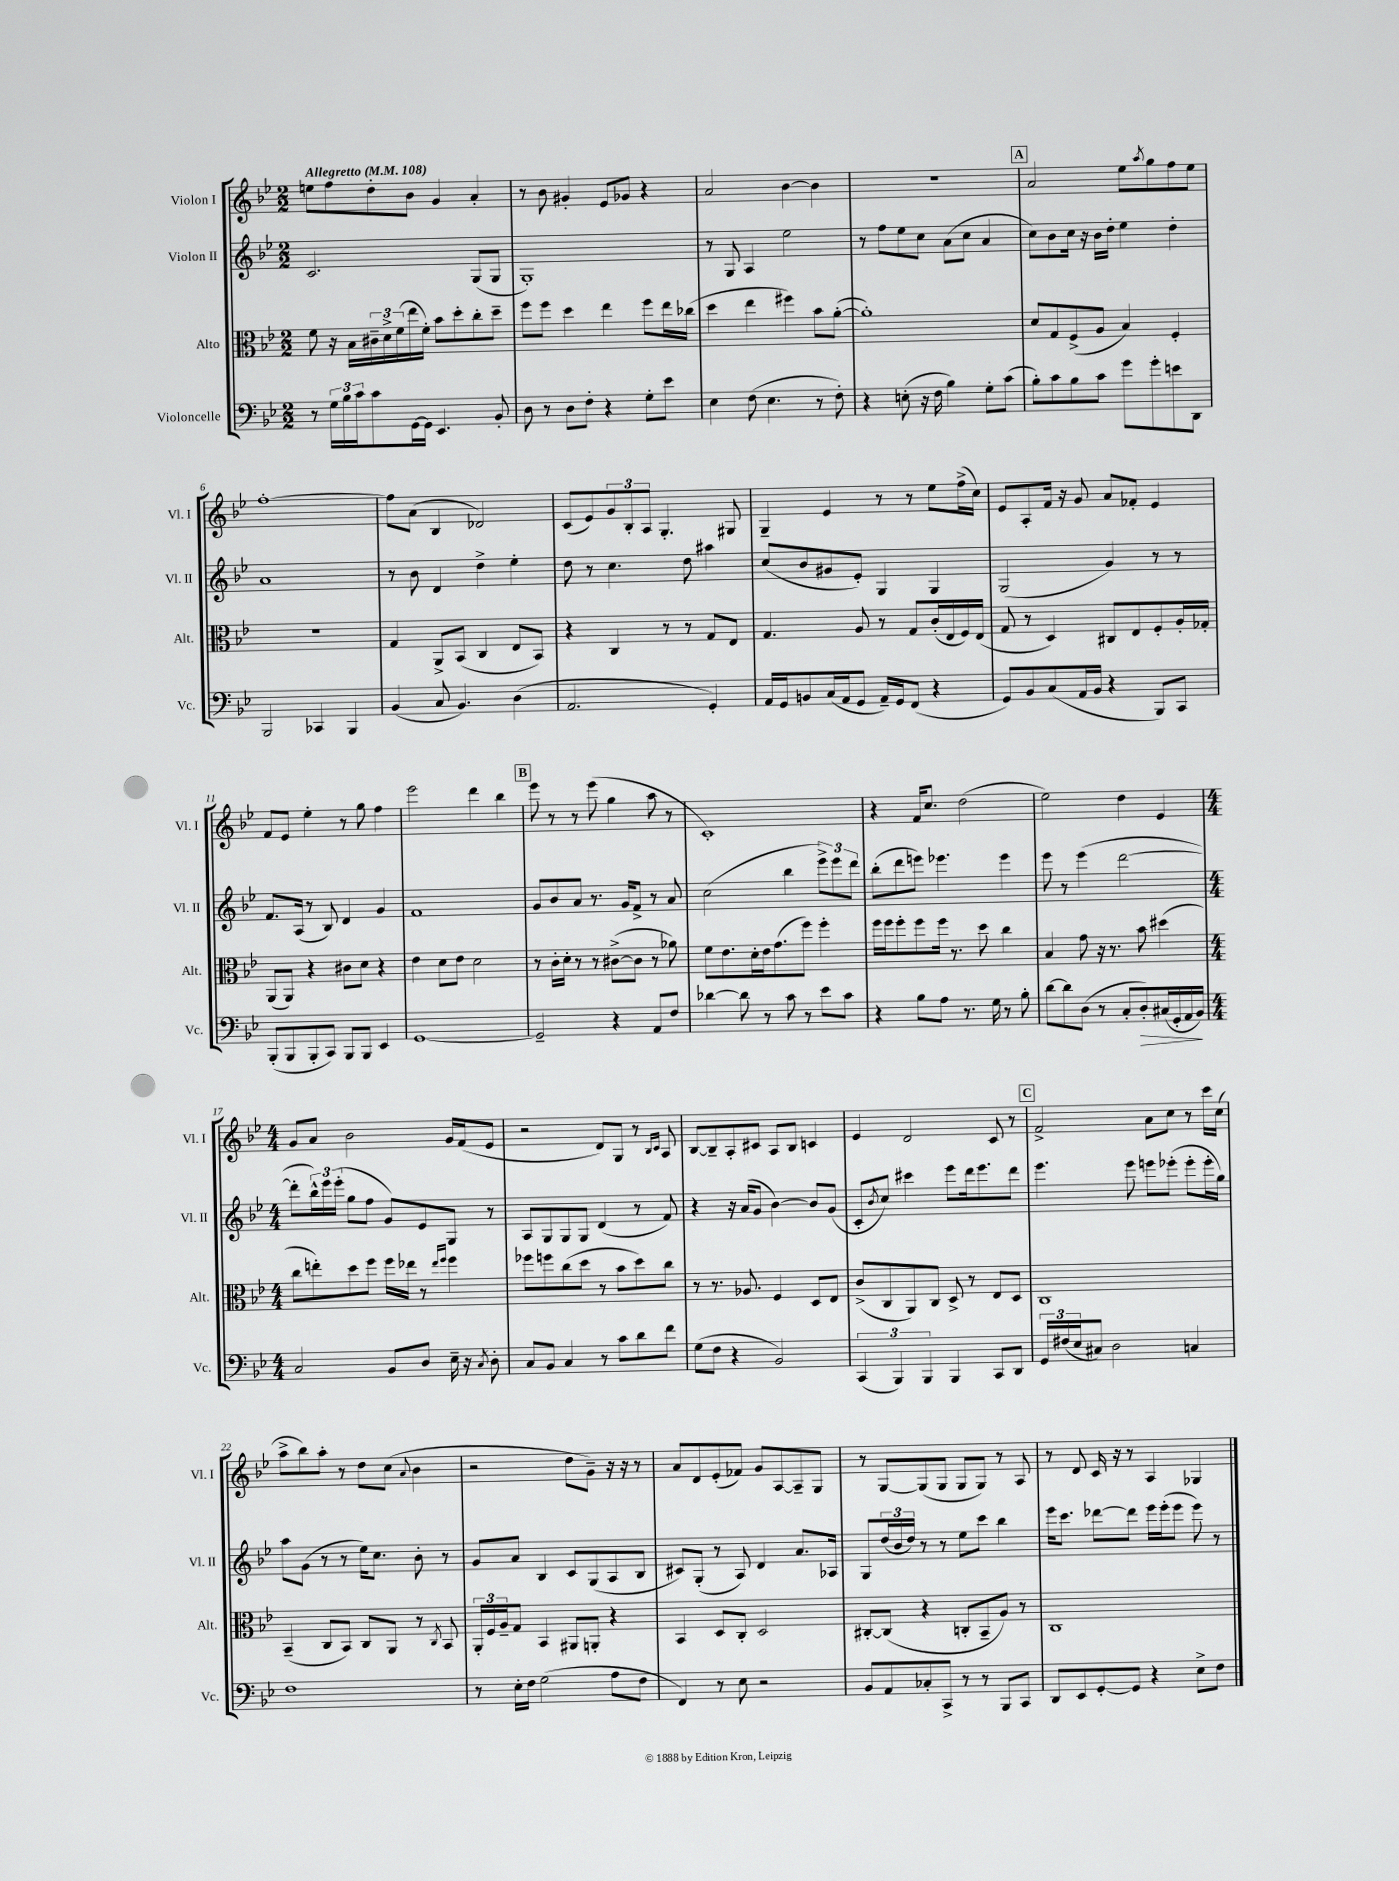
<<
\new StaffGroup <<
\new Staff = "s0" \with { instrumentName = "Violon I" shortInstrumentName = "Vl. I" } {
    \clef treble \key bes \major \numericTimeSignature \time 2/2 \tempo "Allegretto" 4 = 108
    e''8 f''8 d''8-. bes'8 g'4 a'4-. |
    r8 bes'8 gis'4-. ees'8 ges'8 r4 |
    a'2 bes'4~ bes'4 |
    R1 |
    \mark \markup { \box "A" } a'2 ees''8 \acciaccatura { a''8 } g''8 f''8 ees''8 |
    f''1~-. |
    f''8 a'8( bes4 des'2) |
    c'8( ees'8) \tuplet 3/2 { g'8 bes8-. a8 } g4.-. gis8 |
    g4-- ees'4 r8 r8 ees''8 f''16->( c''16) |
    ees'8 a8-. f'16 r16 g'8 a'8 fes'8-. ees'4 |
    f'8 ees'8 ees''4-. r8 g''8 f''4 |
    ees'''2 d'''4 bes''4 |
    \mark \markup { \box "B" } ees'''8 r8 r8 ees'''8( g''4 a''8 r8 |
    c'1-.) |
    r4 f'16 c''8. d''2( |
    ees''2) d''4 ees'4 |
    \numericTimeSignature \time 4/4 g'8 a'8 bes'2 g'16 f'16( ees'8 |
    r2 d'8) g8 r8 \grace { bes16 c'16 } a8 |
    bes8~ bes8-- a8-. cis'8 a8 bes8 c'4 |
    ees'4 d'2 c'8 r8 |
    \mark \markup { \box "C" } f'2-> a'8 c''8 r8 c'''16 c''16( |
    a''8-> bes''8) a''8-. r8 d''8 c''8( \appoggiatura { a'8 } bes'4 |
    r2 d''8 g'8--) r16 r16 r8 |
    a'8 d'8 ees'8-.( fes'8) g'8 a8~ a8-- g8 |
    r8 g8~ g8( g8 g8 g8) r8 a8 |
    r8 d'8 c'16 r16 r8 a4 ges4 \bar "|." |
}
\new Staff = "s1" \with { instrumentName = "Violon II" shortInstrumentName = "Vl. II" } {
    \clef treble \key bes \major \numericTimeSignature \time 2/2
    c'2. g8( g8 |
    g1-.) |
    r8 g8 a4 ees''2 |
    r8 f''8 ees''8 c''8 a'8( c''8 a'4 |
    \mark \markup { \box "A" } c''8) bes'8 c''16 r16 bes'16 d''16-. ees''4 d''4-. |
    a'1 |
    r8 bes'8 d'4 d''4-> ees''4-. |
    d''8 r8 c''4. d''8 ais''4 |
    c''8( bes'8 gis'8 ees'8-.) g4 g4 |
    g2( g'4) r8 r8 |
    f'8. a16( r8 bes8) d'4 g'4 |
    f'1 |
    \mark \markup { \box "B" } g'8 bes'8 a'8 r8. g'16 f'8-> r8 a'8 |
    c''2( bes''4 \tuplet 3/2 { ees'''8->) ees'''8 d'''8 } |
    bes''8-.( d'''8 e'''8) ees'''4. ees'''4 |
    ees'''8 r8 ees'''4( d'''2~ |
    \numericTimeSignature \time 4/4 d'''8-. \tuplet 3/2 { bes''16-^) ees'''16 ees'''16-.( } g''8 f''8 g'8) ees'8 g8 r8 |
    a8 g8 g8 g8 d'4( r8 f'8) |
    r4 r16 a'16( g'8 bes'4~) bes'8 g'8( |
    c'8-. \acciaccatura { bes'8 } c''8) cis'''4 ees'''8 d'''16 ees'''8. d'''8 |
    \mark \markup { \box "C" } ees'''4. ees'''8 e'''8 ees'''8-.( ees'''8-. ees'''16-. g''16) |
    a''8 g'8( r8 r8 ees''16) c''8. bes'8-. r8 |
    g'8 a'8 bes4 c'8 g8( a8 bes8 |
    cis'8) g8-.( r8 a8) d'4 a'8. aes16 |
    g8 \tuplet 3/2 { d''16( bes'16 d''16) } r8 r8 ees''8 c'''8 bes''4 |
    ees'''16 c'''8. des'''8~ des'''8 ees'''16 ees'''16-.( ees'''8 ees'''8) r8 \bar "|." |
}
\new Staff = "s2" \with { instrumentName = "Alto" shortInstrumentName = "Alt." } {
    \clef alto \key bes \major \numericTimeSignature \time 2/2
    f'8 r16 bes16 \tuplet 3/2 { cis'16-- d'16-> f'16( } ees''16 f'16-.) bes'8 d''8-. c''8-. d''8-- |
    f''8 f''8 d''4 ees''4 f''8 ees''16 ces''16( |
    d''4 ees''4 fis''4) bes'8 a'8~-.( |
    a'1-.) |
    \mark \markup { \box "A" } d'8 g8 f8->( a8 bes4) f4-. |
    r1 |
    g4 a,8-> bes,8( c4 ees8 bes,8) |
    r4 c4 r8 r8 g8 ees8 |
    g4. a8 r8 g8 c'16-.( ees16 f16) ees16( |
    g8 r8 d4) cis8 ees8 f8-. a16-. ges16-. |
    a,8( a,8) r4 cis'8 d'8 r4 |
    ees'4 d'8 ees'8 d'2 |
    \mark \markup { \box "B" } r8 c'16-. d'16-. r8 r8 cis'8~->( cis'8 r8 aes'8) |
    f'8 ees'8. d'16-. ees'16 g'8.( f''8) f''4-. |
    f''16 f''16 f''8-. f''8 f''16 r8. d''8 c''4 |
    bes4 g'8 r16 r8. bes'8 dis''4( |
    \numericTimeSignature \time 4/4 c''8 e''8-.) d''8 f''8 f''16 ees''16 r8 \grace { ees''16 f''16 } f''4 |
    fes''8 f''8 c''8( d''8 r8 bes'8 d''8) c''8 |
    r8 r8. aes8. f4 d8 ees8 |
    c'8->( c8 a,8) c8 d8-> r8 ees8 d8 |
    \mark \markup { \box "C" } c1 |
    bes,4--( c8 bes,8) c8 a,8 r8 \acciaccatura { c8 } bes,8 |
    \tuplet 3/2 { a,16-. f16 a16-- } g8 bes,4 ais,8 a,8-. r4 |
    bes,4 d8 c8-. d2 |
    cis8~-. cis8( r4 c8-. bes,8-- a8) r8 |
    c1 \bar "|." |
}
\new Staff = "s3" \with { instrumentName = "Violoncelle" shortInstrumentName = "Vc." } {
    \clef bass \key bes \major \numericTimeSignature \time 2/2
    r8 \tuplet 3/2 { g16 bes16 c'16 } c'8 g,16~ g,16 ees,4. bes,8-. |
    d8 r8 d8 f8-. r4 g8-. ees'8 |
    ees4 f8( ees4. r8 f8-.) |
    r4 e8-.( r16 f16 bes4) g8-. c'8( |
    \mark \markup { \box "A" } bes8-.) c'8 bes8 c'8 g'8 g'8-. e'8 d,8 |
    bes,,2 ces,4 bes,,4 |
    bes,4( c8 bes,4.) d4( |
    a,2. g,4-.) |
    a,16 g,16 b,8 c16( a,16 g,8 a,16--) g,16 f,8( r4 |
    g,8) bes,8 c8( a,16 bes,16 r4 bes,,8) c,8 |
    bes,,8-.( bes,,8 bes,,8-. c,8) bes,,8 bes,,8 ees,4 |
    g,1~ |
    \mark \markup { \box "B" } g,2-- r4 a,8 f8 |
    des'4~ des'8 r8 c'8 r8 ees'8 c'8 |
    r4 bes8 a8 r8. g16 r8 bes8-. |
    d'8~ d'8 d8( r8 c8-. d8-.\>) cis16( g,16-. a,16 bes,16\!) |
    \numericTimeSignature \time 4/4 c2 bes,8 d8 ees16-- r16 \acciaccatura { c8 } d8-. |
    c8 bes,8 c4 r8 c'8 d'8 f'8 |
    g8( f8 r4 bes,2) |
    \tuplet 3/2 { c,4( bes,,4) bes,,4 } bes,,4 c,8 d,8 |
    \mark \markup { \box "C" } \tuplet 3/2 { g,16 fis16( ees16 } cis8) d2 c4 |
    f1 |
    r8 ees16-. f16 g2( a8 f8 |
    f,4) r8 ees8 r2 |
    bes,8 a,8 ces8-. c,8-> r8 r8 bes,,8 c,8 |
    d,8 ees,8 g,8~-. g,8 r4 ees8-> f8 \bar "|." |
}
>>
>>
